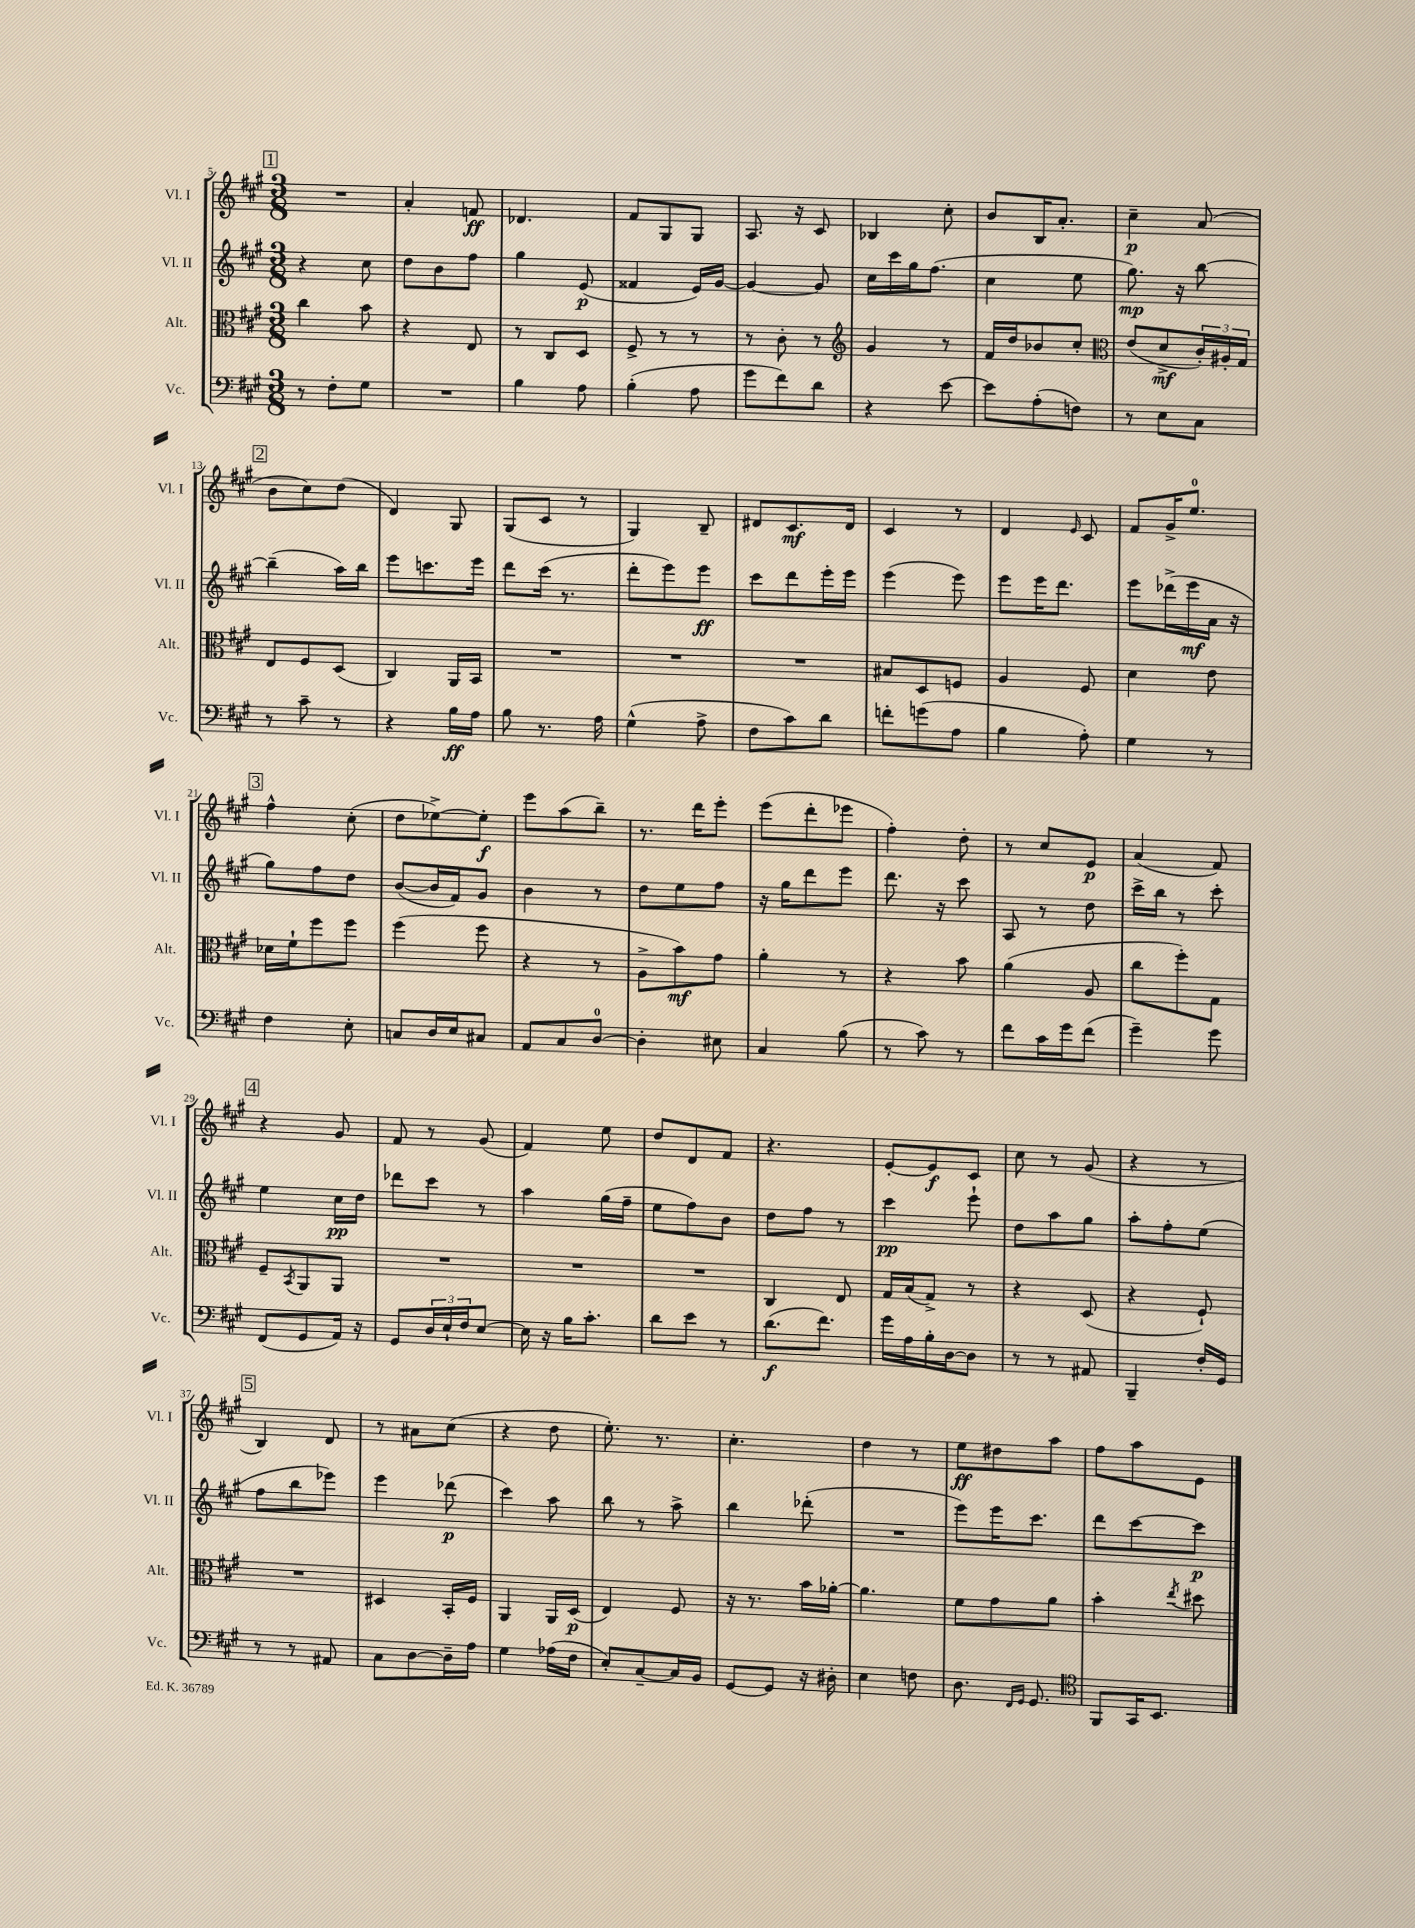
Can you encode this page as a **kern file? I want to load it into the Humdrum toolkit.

**kern	**dynam	**kern	**dynam	**kern	**dynam	**kern	**dynam
*part4	*part4	*part3	*part3	*part2	*part2	*part1	*part1
*staff4	*staff4	*staff3	*staff3	*staff2	*staff2	*staff1	*staff1
*I"Vc.	*	*I"Alt.	*	*I"Vl. II	*	*I"Vl. I	*
*I'Vc.	*	*I'Alt.	*	*I'Vl. II	*	*I'Vl. I	*
*clefF4	*	*clefC3	*	*clefG2	*	*clefG2	*
*k[f#c#g#]	*	*k[f#c#g#]	*	*k[f#c#g#]	*	*k[f#c#g#]	*
*M3/8	*	*M3/8	*	*M3/8	*	*M3/8	*
!!LO:REH:place=s1:t=1
=5	=5	=5	=5	=5	=5	=5	=5
8r	.	4cc#\	.	4r	.	4.r	.
8F#'\L	.	.	.	.	.	.	.
8G#\J	.	8b\	.	8cc#\	.	.	.
=6	=6	=6	=6	=6	=6	=6	=6
4.r	.	4r	.	8dd\L	.	4a'/	.
.	.	.	.	8b\	.	.	.
.	.	8E/	.	8ff#\J	.	8fn/	ff
=7	=7	=7	=7	=7	=7	=7	=7
4B\	.	8r	.	4gg#\	.	4.d-X/	.
.	.	8C#/L	.	.	.	.	.
8A\	.	8D/J	.	(8e/	p	.	.
=8	=8	=8	=8	=8	=8	=8	=8
(4B'\	.	8F#^/	.	4f##X/	.	8f#/L	.
.	.	8r	.	.	.	8G#/	.
8A\	.	8r	.	16e/LL)	.	8G#/J	.
.	.	.	.	[16g#/JJ	.	.	.
=9	=9	=9	=9	=9	=9	=9	=9
8g#\L	.	8r	.	4g#/_	.	8.A/	.
8f#\)	.	8c#'\	.	.	.	.	.
.	.	.	.	.	.	16r	.
8d\J	.	8r	.	8g#/]	.	8c#/	.
=10	=10	=10	=10	=10	=10	=10	=10
*	*	*clefG2	*	*	*	*	*
4r	.	4g#/	.	16cc#\LL	.	4B-X/	.
.	.	.	.	16ccc#\	.	.	.
.	.	.	.	16gg#\J	.	.	.
.	.	.	.	(8.ff#\J	.	.	.
[8e\	.	8r	.	.	.	8cc#'\	.
=11	=11	=11	=11	=11	=11	=11	=11
8e\L]	.	16f#/LL	.	4cc#\	.	8b/L	.
.	.	16dd/J	.	.	.	.	.
(8A'\	.	8b-X/	.	.	.	16B/K	.
.	.	.	.	.	.	8.a'/J	.
8Fn\J)	.	8cc#'/J	.	8ee\	.	.	.
=12	=12	=12	=12	=12	=12	=12	=12
*	*	*clefC3	*	*	*	*	*
8r	.	(8e/L	.	8.gg#\)	mp	4cc#~\	p
8E\L	.	8d^/	mf	.	.	.	.
.	.	.	.	16r	.	.	.
8C#\J	.	24c#'/L)	.	[8bb\	.	(8a/	.
.	.	24A#X'/	.	.	.	.	.
.	.	24G#/JJ	.	.	.	.	.
!!LO:LB:g=z
!!LO:REH:place=s1:t=2
=13	=13	=13	=13	=13	=13	=13	=13
8r	.	8E/L	.	(4bb~\]	.	8b\L	.
8c#~\	.	8F#/	.	.	.	8cc#\)	.
8r	.	(8D/J	.	16aa\LL)	.	(8dd\J	.
.	.	.	.	16bb\JJ	.	.	.
=14	=14	=14	=14	=14	=14	=14	=14
4r	.	4C#/)	.	8eee\L	.	4d/)	.
.	.	.	.	8.cccn\	.	.	.
16B\LL	ff	16AA/LL	.	.	.	8G#/	.
16A\JJ	.	16BB/JJ	.	16eee\Jk	.	.	.
=15	=15	=15	=15	=15	=15	=15	=15
8B\	.	4.r	.	8ddd\L	.	(8G#/L	.
8.r	.	.	.	(16ccc#\Jk	.	8c#/J	.
.	.	.	.	8.r	.	.	.
.	.	.	.	.	.	8r	.
16A\	.	.	.	.	.	.	.
=16	=16	=16	=16	=16	=16	=16	=16
(4G#^^\	.	4.r	.	8ddd'\L	.	4G#/)	.
.	.	.	.	8eee\)	.	.	.
8A^\	.	.	.	8eee\J	ff	8B~/	.
=17	=17	=17	=17	=17	=17	=17	=17
8F#\L	.	4.r	.	8ccc#\L	.	8d#X/L	.
8c#\)	.	.	.	8ddd\	.	8.c#/	mf
8d\J	.	.	.	16eee'\L	.	.	.
.	.	.	.	16eee\JJ	.	16d#/Jk	.
=18	=18	=18	=18	=18	=18	=18	=18
8fn'\L	.	8B#X/L	.	(4eee\	.	4c#/	.
(8gn\	.	8D/	.	.	.	.	.
8A\J	.	8Fn/J	.	8eee\)	.	8r	.
=19	=19	=19	=19	=19	=19	=19	=19
4B\	.	4A/	.	8eee\L	.	4d/	.
.	.	.	.	16eee\K	.	.	.
.	.	.	.	8.ddd\J	.	.	.
.	.	.	.	.	.	16qqe/	.
8A'\)	.	8F#/	.	.	.	8c#/	.
=20	=20	=20	=20	=20	=20	=20	=20
4G#\	.	4d\	.	8eee\L	.	8f#/L	.
.	.	.	.	(16ddd-X^\L	.	16g#^/K	.
.	.	.	.	16eee\	mf	8.ee/J	.
8r	.	8e\	.	16a\JJ	.	.	.
.	.	.	.	16r	.	.	.
!!LO:LB:g=z
!!LO:REH:place=s1:t=3
=21	=21	=21	=21	=21	=21	=21	=21
4F#\	.	16d-X\LL	.	8gg#\L)	.	4ff#^^\	.
.	.	16f#`\J	.	.	.	.	.
.	.	8ff#\	.	8ff#\	.	.	.
8E'\	.	8ff#\J	.	8dd\J	.	(8cc#'\	.
=22	=22	=22	=22	=22	=22	=22	=22
8Cn/L	.	(4ff#\	.	([8b/L	.	8dd\L	.
16D/L	.	.	.	16b/L]	.	[8ee-X^\)	.
16E/J	.	.	.	16f#/J)	.	.	.
8C#X/J	.	8ff#\	.	8g#/J	.	8ee-'\J]	f
=23	=23	=23	=23	=23	=23	=23	=23
8AA/L	.	4r	.	4b\	.	8eee\L	.
8C#/	.	.	.	.	.	(8aa\	.
[8D/J	.	8r	.	8r	.	8bb~\J)	.
=24	=24	=24	=24	=24	=24	=24	=24
4D'\]	.	8A^\L	.	8dd\L	.	8.r	.
.	.	8b\)	mf	8ee\	.	.	.
.	.	.	.	.	.	16ddd\KL	.
8E#X\	.	8g#\J	.	8ff#\J	.	8eee'\J	.
=25	=25	=25	=25	=25	=25	=25	=25
4C#/	.	4a'\	.	16r	.	(8eee\L	.
.	.	.	.	16gg#\KL	.	.	.
.	.	.	.	8ddd\	.	8ddd'\	.
(8B\	.	8r	.	8eee\J	.	8eee-X\J	.
=26	=26	=26	=26	=26	=26	=26	=26
8r	.	4r	.	8.ddd\	.	4ff#'\)	.
8c#\)	.	.	.	.	.	.	.
.	.	.	.	16r	.	.	.
8r	.	8b\	.	8ccc#\	.	8dd'\	.
=27	=27	=27	=27	=27	=27	=27	=27
8f#\L	.	(4a\	.	8A/	.	8r	.
16c#\L	.	.	.	8r	.	8cc#/L	.
16g#\J	.	.	.	.	.	.	.
(8f#\J	.	8A/	.	8dd\	.	8e/J	p
=28	=28	=28	=28	=28	=28	=28	=28
4g#~\)	.	8cc#\L	.	16ccc#^\LL	.	(4a/	.
.	.	.	.	16bb\JJ	.	.	.
.	.	8ff#'\)	.	8r	.	.	.
8g#\	.	8G#\J	.	8ccc#'\	.	8f#/)	.
!!LO:LB:g=z
!!LO:REH:place=s1:t=4
=29	=29	=29	=29	=29	=29	=29	=29
(8FF#/L	.	8F#~/L	.	4ee\	.	4r	.
.	.	8qBB/	.	.	.	.	.
8GG#/	.	8AA/	.	.	.	.	.
16AA/Jk)	.	8AA/J	.	16cc#\LL	pp	8g#/	.
16r	.	.	.	16dd\JJ	.	.	.
=30	=30	=30	=30	=30	=30	=30	=30
8GG#/L	.	4.r	.	8ddd-X\L	.	8f#/	.
24D/L	.	.	.	8ccc#\J	.	8r	.
24E`/	.	.	.	.	.	.	.
24F#/J	.	.	.	.	.	.	.
[8E/J	.	.	.	8r	.	(8g#/	.
=31	=31	=31	=31	=31	=31	=31	=31
16E\]	.	4.r	.	4aa\	.	4f#/)	.
16r	.	.	.	.	.	.	.
16B\KL	.	.	.	.	.	.	.
8.c#'\J	.	.	.	.	.	.	.
.	.	.	.	(16gg#\LL	.	8ee\	.
.	.	.	.	16ff#~\JJ	.	.	.
=32	=32	=32	=32	=32	=32	=32	=32
8d\L	.	4.r	.	8ee\L	.	8dd/L	.
8e\J	.	.	.	8ff#\)	.	8d/	.
8r	.	.	.	8b\J	.	8f#/J	.
=33	=33	=33	=33	=33	=33	=33	=33
(8.d\L	f	4C#/	.	8dd\L	.	4.r	.
.	.	.	.	8ff#\J	.	.	.
8.f#\J)	.	.	.	.	.	.	.
.	.	8E/	.	8r	.	.	.
=34	=34	=34	=34	=34	=34	=34	=34
16g#\LL	.	16G#/LL	.	4ccc#\	pp	[8e'/L	.
16A\	.	(16B/J	.	.	.	.	.
16B'\	.	8G#^/J)	.	.	.	8e/]	f
[16D\J	.	.	.	.	.	.	.
8D\J]	.	8r	.	8eee`\	.	8c#/J	.
=35	=35	=35	=35	=35	=35	=35	=35
8r	.	4r	.	8dd\L	.	8cc#\	.
8r	.	.	.	8aa\	.	8r	.
8AA#X/	.	(8D/	.	8gg#\J	.	(8g#/	.
=36	=36	=36	=36	=36	=36	=36	=36
4BBB~/	.	4r	.	8aa'\L	.	4r	.
.	.	.	.	8ff#'\	.	.	.
16F#'/LL	.	8F#`/)	.	(8ee\J	.	8r	.
16GG#/JJ	.	.	.	.	.	.	.
!!LO:LB:g=z
!!LO:REH:place=s1:t=5
=37	=37	=37	=37	=37	=37	=37	=37
8r	.	4.r	.	8ff#\L	.	4B/)	.
8r	.	.	.	8bb\	.	.	.
8AA#X/	.	.	.	8eee-X\J)	.	8d/	.
=38	=38	=38	=38	=38	=38	=38	=38
8C#\L	.	4D#X/	.	4eee\	.	8r	.
[8D\	.	.	.	.	.	8a#X\L	.
16D~\L]	.	16BB'/LL	.	(8ddd-X\	p	(8cc#\J	.
16A\JJ	.	16F#/JJ	.	.	.	.	.
=39	=39	=39	=39	=39	=39	=39	=39
4G#\	.	4AA/	.	4ccc#\)	.	4r	.
(16A-X\LL	.	16AA/LL	.	8aa\	.	8dd\	.
16F#\JJ	.	(16D/JJ	p	.	.	.	.
=40	=40	=40	=40	=40	=40	=40	=40
8E'/L)	.	4E/)	.	8bb\	.	8.ee'\)	.
[8C#~/	.	.	.	8r	.	.	.
.	.	.	.	.	.	8.r	.
16C#/L]	.	8F#/	.	8aa^\	.	.	.
16BB/JJ	.	.	.	.	.	.	.
=41	=41	=41	=41	=41	=41	=41	=41
[8GG#/L	.	16r	.	4bb\	.	4.cc#'\	.
.	.	8.r	.	.	.	.	.
8GG#/J]	.	.	.	.	.	.	.
16r	.	16b\LL	.	(8ddd-X'\	.	.	.
16D#X'\	.	[16a-X'\JJ	.	.	.	.	.
=42	=42	=42	=42	=42	=42	=42	=42
4E\	.	4.a-\]	.	4.r	.	4dd\	.
8Fn\	.	.	.	.	.	8r	.
=43	=43	=43	=43	=43	=43	=43	=43
8.D\	.	8f#\L	.	8eee\L)	.	8ee\L	ff
.	.	8g#\	.	16eee\K	.	8dd#X\	.
16qqFF#/LL	.	.	.	.	.	.	.
16qqGG#/JJ	.	.	.	.	.	.	.
8.GG#/	.	.	.	8.ccc#\J	.	.	.
.	.	8a\J	.	.	.	8aa\J	.
=44	=44	=44	=44	=44	=44	=44	=44
*clefC4	*	*	*	*	*	*	*
8FF#/L	.	4b'\	.	8ddd\L	.	8ff#\L	.
16GG#/K	.	.	.	[8ccc#\	.	8aa\	.
8.BB/J	.	.	.	.	.	.	.
.	.	8qee/	.	.	.	.	.
.	.	8dd#X\	.	8ccc#\J]	p	8e\J	.
==	==	==	==	==	==	==	==
*-	*-	*-	*-	*-	*-	*-	*-
